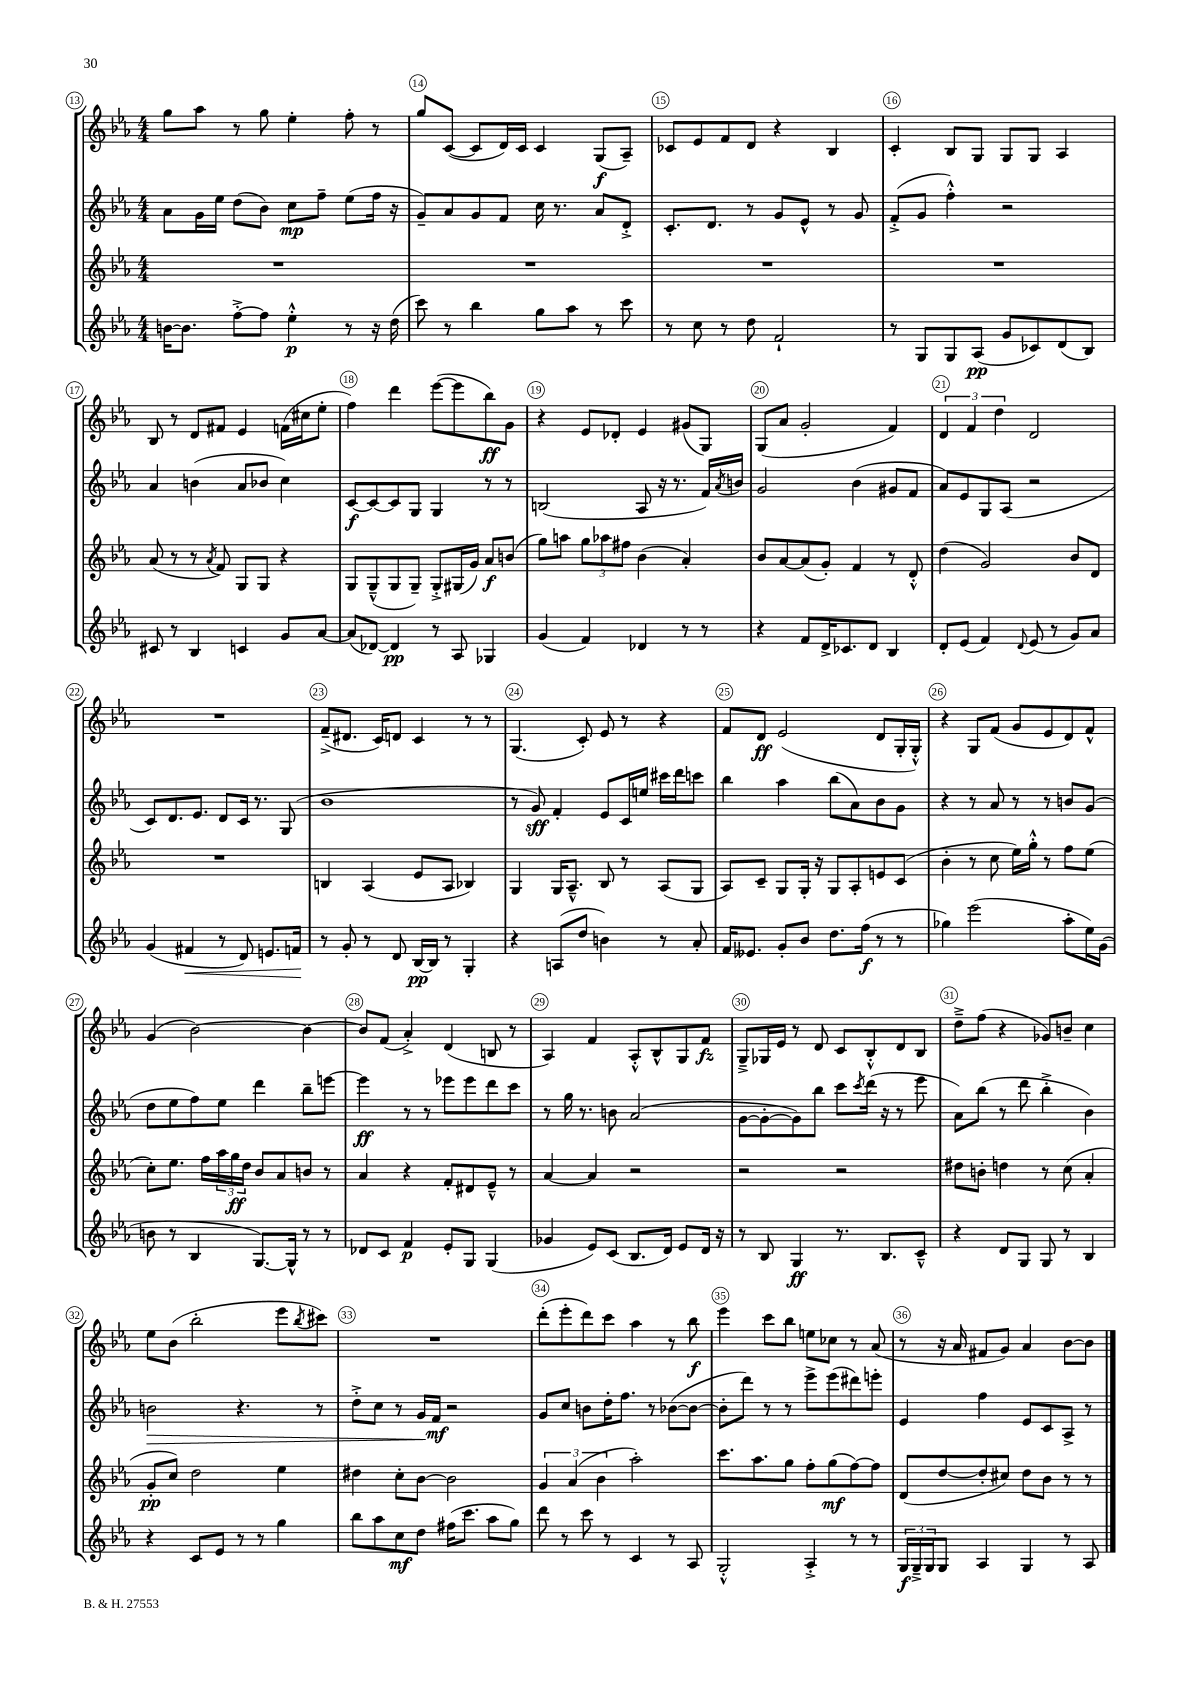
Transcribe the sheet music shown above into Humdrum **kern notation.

**kern	**kern	**kern	**kern
*staff4	*staff3	*staff2	*staff1
*clefG2	*clefG2	*clefG2	*clefG2
*k[b-e-a-]	*k[b-e-a-]	*k[b-e-a-]	*k[b-e-a-]
*M4/4	*M4/4	*M4/4	*M4/4
[16b	1r	8a-	8gg
8.b]	.	.	.
.	.	16g	8aa-
.	.	16ee-	.
[8ff'^	.	(8dd	8r
8ff]	.	8b-)	8gg
4ee-'^^	.	8cc	4ee-'
.	.	8ff~	.
8r	.	(8ee-	8ff'
16r	.	16ff	8r
(16dd	.	16r	.
=	=	=	=
8ccc)	1r	8g~)	8gg
8r	.	8a-	([8c
4bb-	.	8g	8c]
.	.	8f	16d)
.	.	.	16c
8gg	.	16cc	4c
.	.	8.r	.
8aa-	.	.	.
8r	.	8a-	(8G
8ccc	.	8d'^	8A-~)
=	=	=	=
8r	1r	8.c'	8c-
8cc	.	.	8e-
.	.	8.d	.
8r	.	.	8f
8dd	.	8r	8d
2f`	.	8g	4r
.	.	8e-^^	.
.	.	8r	4B-
.	.	8g	.
=	=	=	=
8r	1r	(8f'^	4c'
8G	.	8g	.
8G	.	4ff'^^)	8B-
(8A-	.	.	8G
8g	.	2r	8G
8c-)	.	.	8G
(8d	.	.	4A-
8B-)	.	.	.
=	=	=	=
8c#	(8a-	4a-	8B-
8r	8r	.	8r
4B-	8r	(4b	8d
.	8qa-	.	.
.	8f)	.	8f#
4c	8G	8a-	4e-
.	8G	8b-	.
8g	4r	4cc)	(16f
.	.	.	16cc#
[8a-	.	.	8ee-'
=	=	=	=
(8a-]	8G	[8c	4ff)
[8d-)	(8G~^^	8c_	.
4d-]	8G	8c]	4ddd
.	8G~)	8G	.
8r	8G'^	4G	([8eee-
8A-	(16G#	.	8eee-]
.	16g)	.	.
4G-	8a-	8r	8bb-)
.	(8b	8r	8g
=	=	=	=
(4g	8gg)	(2B	4r
.	8aa	.	.
4f)	12gg	.	8e-
.	12aa-	.	.
.	.	.	8d-'
.	12ff#	.	.
4d-	(4b-	8A-	4e-
.	.	16r	.
.	.	8.r	.
8r	4a-')	.	(8g#
8r	.	16f)	8G)
.	.	8qa-	.
.	.	16b	.
=	=	=	=
4r	8b-	2g	(8G
.	[8a-	.	8a-
8f	(8a-]	.	2g'
16d^	8g')	.	.
8.c-	.	.	.
.	4f	(4b-	.
8d	.	.	.
4B-	8r	8g#	4f)
.	8d'^^	8f	.
=	=	=	=
8d'	(4dd	8a-)	6d
(8e-	.	8e-	.
.	.	.	6f
4f)	2g)	8G	.
.	.	.	6dd
.	.	(8A-	.
8qqd	.	.	.
(8e-	.	2r	2d
8r	.	.	.
8g)	8b-	.	.
8a-	8d	.	.
=	=	=	=
(4g	1r	8c)	1r
.	.	8.d	.
4f#	.	.	.
.	.	8.e-	.
8r	.	8d	.
8d)	.	16c	.
.	.	8.r	.
8.e	.	.	.
.	.	(8G	.
16f	.	.	.
=	=	=	=
8r	4B	1b-	(8f~^
8g'	.	.	8.d#
8r	(4A-	.	.
.	.	.	16c)
8d	.	.	8d
[16B-	8e-	.	4c
16B-]	.	.	.
8r	8A-	.	.
4G'	4B-)	.	8r
.	.	.	8r
=	=	=	=
4r	4G	8r	(4.G
.	.	8g)	.
(8A	16G	4f'	.
.	8.A-~^^	.	.
8dd	.	.	8c')
4b)	8B-	8e-	8e-
.	8r	16c	8r
.	.	16ee	.
8r	(8A-	16ccc#	4r
.	.	16ddd	.
8a-'	8G	8ccc	.
=	=	=	=
16f	8A-)	4bb-	8f
8.e--	.	.	.
.	8c~	.	8d
8g'	8G	4aa-	(2e-
8b-	16G'	.	.
.	16r	.	.
8.dd	8G	(8bb-	.
.	8A-'	8a-)	.
(16ff	.	.	.
8r	8e	8b-	8d
8r	(8c	8g	16G'
.	.	.	16G'^^)
=	=	=	=
4gg-)	4b-'	4r	4r
(2eee-	8r	8r	8G
.	8cc	8a-	(8f
.	16ee-)	8r	8g
.	16gg'^^	.	.
.	8r	8r	8e-
8aa-'	8ff	8b	8d)
16ee-)	(8ee-	(8g	8f^^
(16g	.	.	.
=	=	=	=
8b	8cc')	8dd	(4g
8r	8.ee-	8ee-	.
4B-	.	8ff)	[2b-)
.	16ff	.	.
.	24aa-	8ee-	.
.	24gg	.	.
.	24dd	.	.
[8.G)	8b-	4ddd	.
.	8a-	.	.
16G^^]	.	.	.
8r	8b	8bb-~	4b-_
8r	8r	[8eee	.
=	=	=	=
8d-	4a-	4eee]	8b-]
8c	.	.	(8f
4f	4r	8r	4a-'^)
.	.	8r	.
8e-'	8f'	8eee-	(4d
8G	8d#	8eee-	.
(4G	8e-~^^	8ddd	8B
.	8r	8ccc	8r
=	=	=	=
4g-	[4a-	8r	4A-)
.	.	16gg	.
.	.	8.r	.
8e-)	4a-]	.	4f
(8c	.	8b	.
8.B-	2r	(2a-	8A-'^^
.	.	.	8B-^^
16d)	.	.	.
8e-	.	.	8G
16d	.	.	8f
16r	.	.	.
=	=	=	=
8r	2r	[8g	8G~^
8B-	.	8g'_	16G-
.	.	.	16e-
4G	.	8g])	8r
.	.	8bb-	8d
8.r	2r	8ccc	8c
.	.	8qccc	.
.	.	(16ddd	8B-'^^
8.B-	.	16r	.
.	.	8r	8d
8c~^^	.	8eee-	8B-
=	=	=	=
4r	8dd#	8a-)	8dd~^
.	8b'	(8bb-	(8ff
8d	4dd	8r	4r
8G	.	8ddd	.
8G	8r	4bb-'^	8g-)
8r	(8cc	.	8b~
4B-	4a-'	4b-)	4cc
=	=	=	=
4r	8g'	2b	8ee-
.	8cc)	.	(8b-
8c	2dd	.	2bb-'
8e-	.	.	.
8r	.	4.r	.
8r	.	.	.
4gg	4ee-	.	8eee-
.	.	.	8qbb-
.	.	8r	8ccc#)
=	=	=	=
8bb-	4dd#	8dd'^	1r
8aa-	.	8cc	.
8cc	8cc'	8r	.
8dd	[8b-	16g	.
.	.	16f	.
(16ff#	2b-]	2r	.
8.ccc	.	.	.
8aa-	.	.	.
8gg)	.	.	.
=	=	=	=
8ddd	6g	8g	(8ddd'
8r	.	8cc	8eee-'
.	(6a-	.	.
8ccc	.	8b	8ddd)
.	6b-	.	.
8r	.	16dd'	8ccc
.	.	8.ff	.
4c	2aa-')	.	4aa-
.	.	8r	.
8r	.	([8b-	8r
8A-	.	8b-_	8bb-
=	=	=	=
2G'^^	8.ccc	8b-']	4eee-
.	.	8ddd)	.
.	8.aa-	.	.
.	.	8r	8ccc
.	8gg	8r	8bb-
4A-'^	8ff'	8eee-^	8ee
.	(8gg	(8eee-	8cc-
8r	[8ff)	8ddd#)	8r
8r	8ff]	8eee'	(8a-
=	=	=	=
24G	(8d	4e-	8r
24G~^	.	.	.
24G	.	.	.
8G	[8dd	.	16r
.	.	.	16a-
4A-	8dd']	4ff	8f#
.	8cc#)	.	8g)
4G	8dd	8e-	4a-
.	8b-	8c	.
8r	8r	8A-^	[8b-
8A-	8r	8r	8b-]
==	==	==	==
*-	*-	*-	*-
